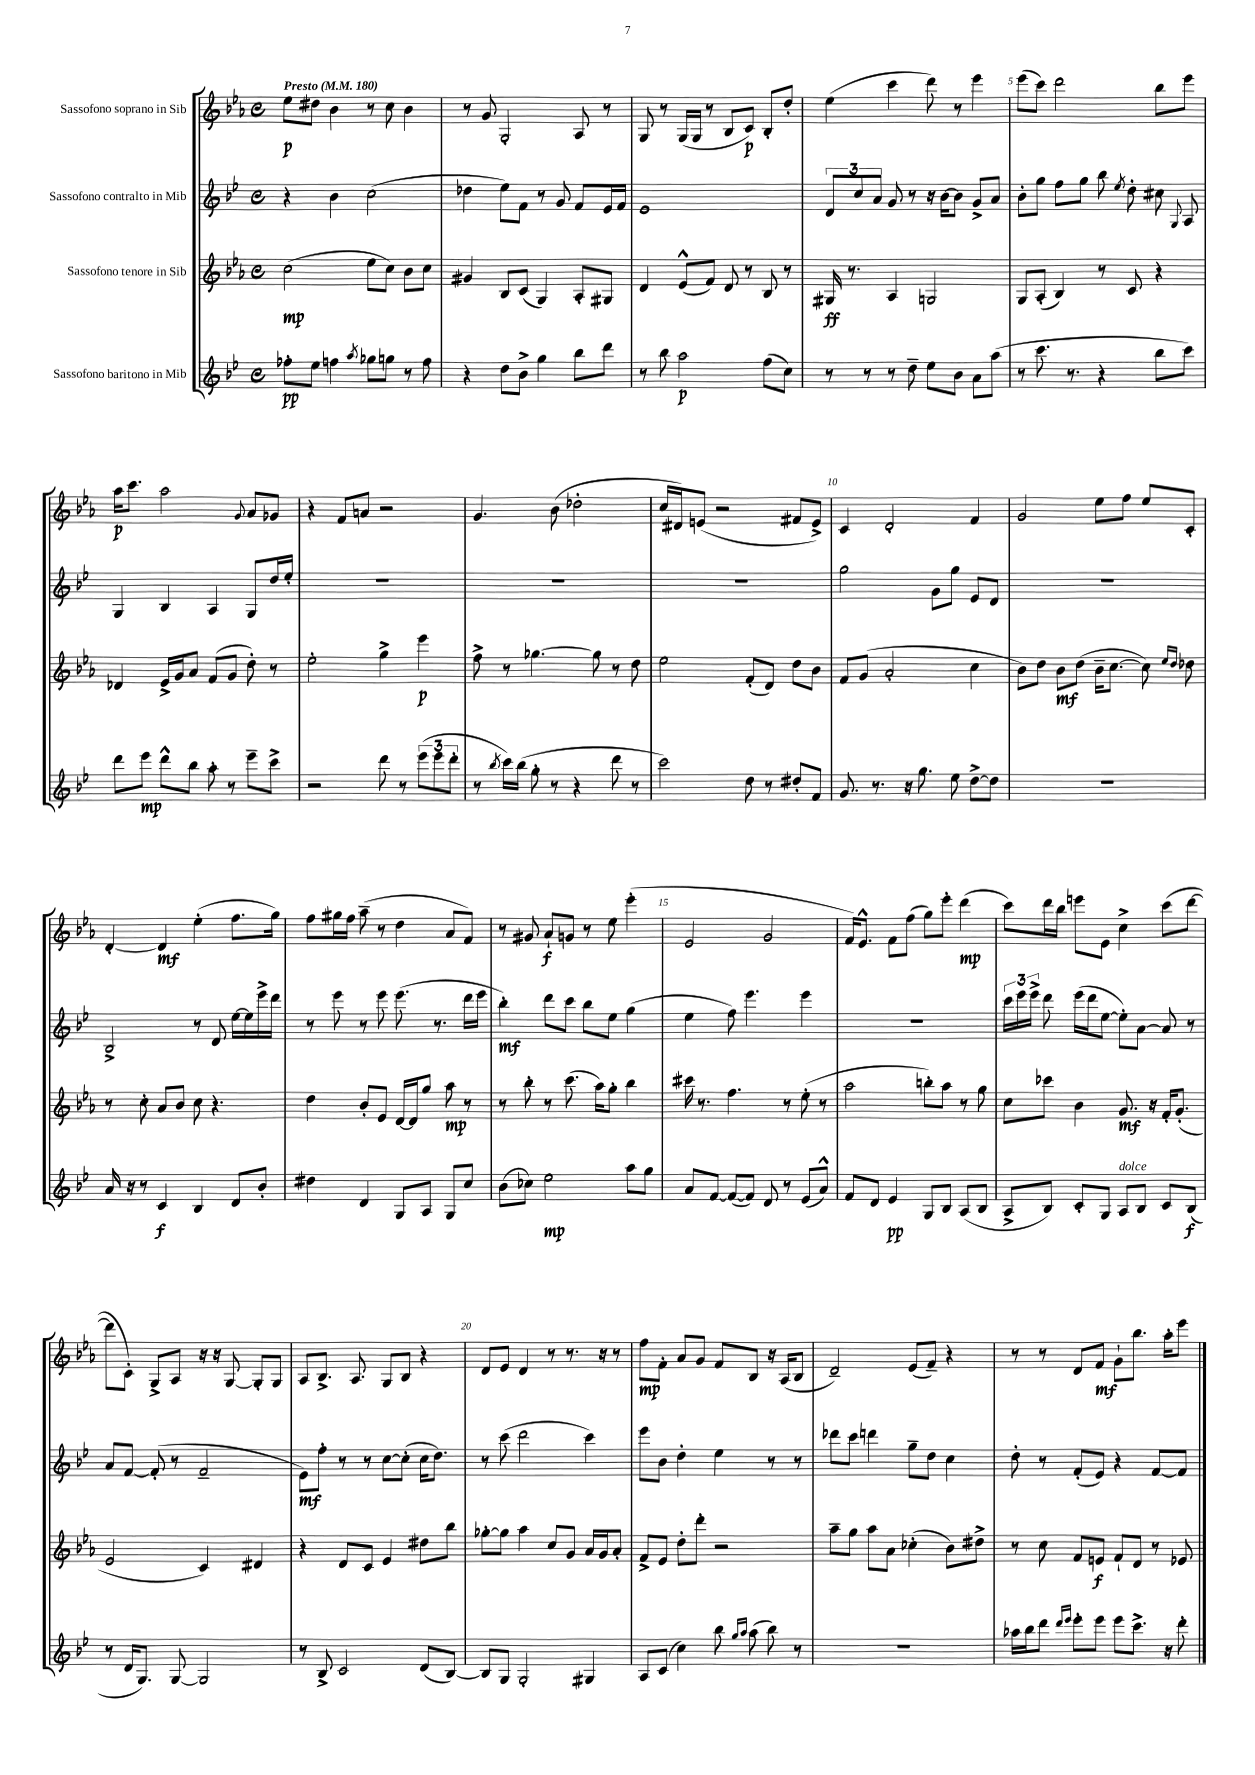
<<
\new StaffGroup <<
\new Staff = "s0" \with { instrumentName = "Sassofono soprano in Sib" } {
    \clef treble \key ees \major \defaultTimeSignature \time 4/4 \tempo "Presto" 4 = 180
    \autoBeamOff ees''8[\p dis''8] bes'4 r8 c''8 bes'4 |
    r8 g'8 g2-. aes8 r8 |
    g8 r8 g16[( g16] r8 bes8[ c'8]\p) bes8[-. d''8]-. |
    ees''4( c'''4 d'''8) r8 ees'''4 |
    ees'''8[( c'''8]) d'''2 bes''8[ ees'''8] |
    aes''16[\p c'''8.] aes''2 \appoggiatura { g'8 } aes'8[ ges'8] |
    r4 f'8[ a'8] r2 |
    g'4. bes'8( des''2-. |
    c''16[ dis'16) e'8]( r2 fis'8[ e'8]->) |
    c'4 d'2-. f'4 |
    g'2 ees''8[ f''8] ees''8[ c'8]-. |
    d'4~-. d'4\mf ees''4-.( f''8.[ g''16]) |
    f''8[ gis''16 f''16] aes''8--( r8 d''4 aes'8[ f'8]) |
    r8 gis'8 aes'8[-!\f g'8] r8 ees''8 ees'''4-.( |
    ees'2 g'2 |
    f'16[) ees'8.]-^ f'8[ f''8]( g''8[) ees'''8]-. d'''4\mp( |
    c'''8[) d'''16 bes''16] e'''8[ ees'8] c''4-> c'''8[( d'''8]~ |
    d'''8[ c'8]-.) g8[-> aes8] r16 r16 g8~ g8[-. g8] |
    aes8[ bes8.]-> aes8. g8[ bes8] r4 |
    d'8[ ees'8] d'4 r8 r8. r16 r8 |
    f''8[\mp f'8]-. aes'8[ g'8] f'8[ bes8] r16 aes16[( bes8] |
    d'2--) ees'8[( f'8]--) r4 |
    r8 r8 d'8[ f'8]\mf g'8[-! bes''8.] aes''16[-. ees'''8] \bar "|." |
}
\new Staff = "s1" \with { instrumentName = "Sassofono contralto in Mib" } {
    \clef treble \key bes \major \defaultTimeSignature \time 4/4
    \autoBeamOff r4 bes'4 c''2( |
    des''4 ees''8[) f'8] r8 g'8 f'8[ ees'16 f'16] |
    ees'1 |
    \tuplet 3/2 { d'8[ c''8 a'8] } g'8 r8 r16 bes'16[~ bes'8] g'8[-> a'8] |
    bes'8[-. g''8] f''8[ g''8] bes''8 \acciaccatura { ees''8 } d''8-. cis''8 \appoggiatura { g8 } a8 |
    g4 bes4 a4 g8[ d''16 ees''16]-. |
    R1 |
    R1 |
    R1 |
    g''2 g'8[ g''8] ees'8[ d'8] |
    R1 |
    bes2-> r8 d'8 ees''16[~ ees''16 ees'''16-> d'''16] |
    r8 ees'''8 r8 ees'''8 ees'''8.( r8. d'''16[ ees'''16] |
    bes''4-.\mf) d'''8[ c'''8] bes''8[ ees''8] g''4( |
    ees''4 f''8) ees'''4. ees'''4 |
    R1 |
    \tuplet 3/2 { c'''16[ ees'''16 ees'''16]-> } d'''8 ees'''16[( d'''16 ees''8]~ ees''8[-.) a'8]~ a'8 r8 |
    a'8[ f'8]~ f'8-.( r8 f'2-- |
    ees'8[\mf) f''8]-. r8 r8 c''8[~ c''8]-.( c''16[ d''8.]) |
    r8 c'''8( d'''2 c'''4) |
    ees'''8[ bes'8] d''4-. ees''4 r8 r8 |
    des'''8[ c'''8] d'''4 g''8[-- d''8] c''4 |
    d''8-. r8 f'8[-.( ees'8]) r4 f'8[~ f'8] \bar "|." |
}
\new Staff = "s2" \with { instrumentName = "Sassofono tenore in Sib" } {
    \clef treble \key ees \major \defaultTimeSignature \time 4/4
    \autoBeamOff c''2\mp( ees''8[ c''8]) bes'8[ c''8] |
    gis'4 bes8[ c'8]( g4) aes8[-. gis8] |
    d'4 ees'8[-^( f'8]) d'8 r8 bes8 r8 |
    gis16\ff r8. aes4 g2 |
    g8[ aes8]-.( bes4) r8 c'8 r4 |
    des'4 ees'16[-> g'16 aes'8] f'8[( g'8] d''8-.) r8 |
    ees''2-. g''4-> ees'''4\p |
    f''8-> r8 ges''4.~ ges''8 r8 d''8 |
    ees''2 f'8[-.( d'8]) d''8[ bes'8] |
    f'8[ g'8]( aes'2-. c''4 |
    bes'8[) d''8] bes'8[\mf d''8]( bes'16[-- c''8.]~ c''8) \grace { ees''16[ d''16] } des''8 |
    r8 c''8-. aes'8[ bes'8] c''8 r4. |
    d''4 bes'8[-. ees'8] d'16[~ d'16 g''8] aes''8\mp r8 |
    r8 bes''8-. r8 c'''8.( aes''16[) g''8]-. bes''4 |
    cis'''16 r8. f''4. r8 ees''8-.( r8 |
    aes''2 b''8[-.) aes''8] r8 g''8 |
    c''8[ ces'''8] bes'4 g'8.\mf r16 f'16[-. g'8.]-.( |
    ees'2 c'4) dis'4 |
    r4 d'8[ c'8] ees'4 dis''8[ bes''8] |
    ges''8[~-. ges''8] aes''4 c''8[ g'8] aes'16[ g'16 aes'8]-. |
    f'8[-> ees'8] d''8[-. d'''8]-. r2 |
    aes''8[-- g''8] aes''8[ aes'8] ces''4-.( bes'8[) dis''8]-> |
    r8 c''8 f'8[ e'8]\f f'8[-! d'8] r8 ees'8 \bar "|." |
}
\new Staff = "s3" \with { instrumentName = "Sassofono baritono in Mib" } {
    \clef treble \key bes \major \defaultTimeSignature \time 4/4
    \autoBeamOff fes''8[-.\pp ees''8] f''4 \acciaccatura { a''8 } ges''8[ g''8] r8 f''8 |
    r4 d''8[ bes'8]-> g''4 bes''8[ d'''8] |
    r8 bes''8 a''2\p f''8[( c''8]) |
    r8 r8 r8 d''8-- ees''8[ bes'8] a'8[ a''8]( |
    r8 c'''8. r8. r4 bes''8[ c'''8]) |
    d'''8[ ees'''8]\mp d'''8[-^ bes''8] a''8-. r8 ees'''8[-- c'''8]-> |
    r2 d'''8 r8 \tuplet 3/2 { ees'''8[( ees'''8 d'''8]-. } |
    r8 \acciaccatura { bes''8 } c'''16[) bes''16]( g''8-. r8 r4 d'''8 r8 |
    c'''2) d''8 r8 dis''8[-. f'8] |
    g'8. r8. r16 g''8. ees''8 d''8[~-> d''8] |
    R1 |
    a'16 r16 r8 c'4\f bes4 d'8[ bes'8]-. |
    dis''4 d'4 g8[ a8] g8[ c''8] |
    bes'8[( ces''8]) ees''2\mp a''8[ g''8] |
    a'8[ f'8]~ f'8[~( f'8]) d'8 r8 ees'8[( a'8]-^) |
    f'8[ d'8] ees'4\pp g8[ bes8] a8[( bes8] |
    a8[-> bes8]) c'8[-. g8] a8[^\markup { \italic "dolce" } bes8] c'8[ bes8]\f( |
    r8 d'16[ g8.]) g8~ g2 |
    r8 bes8-> c'2 d'8[( bes8]~) |
    bes8[ g8] g2-. gis4 |
    a8[ c'8]( c''4) bes''8 \grace { g''16[ a''16] } a''8( bes''8) r8 |
    R1 |
    aes''16[ bes''16 d'''8] \grace { d'''16[ ees'''16] } ees'''8[-. ees'''8] ees'''8[ c'''8.]-> r16 d'''8-. \bar "|." |
}
>>
>>
\layout { \context { \Score \override BarNumber.break-visibility = ##(#f #t #t) barNumberVisibility = #(every-nth-bar-number-visible 5) } }
